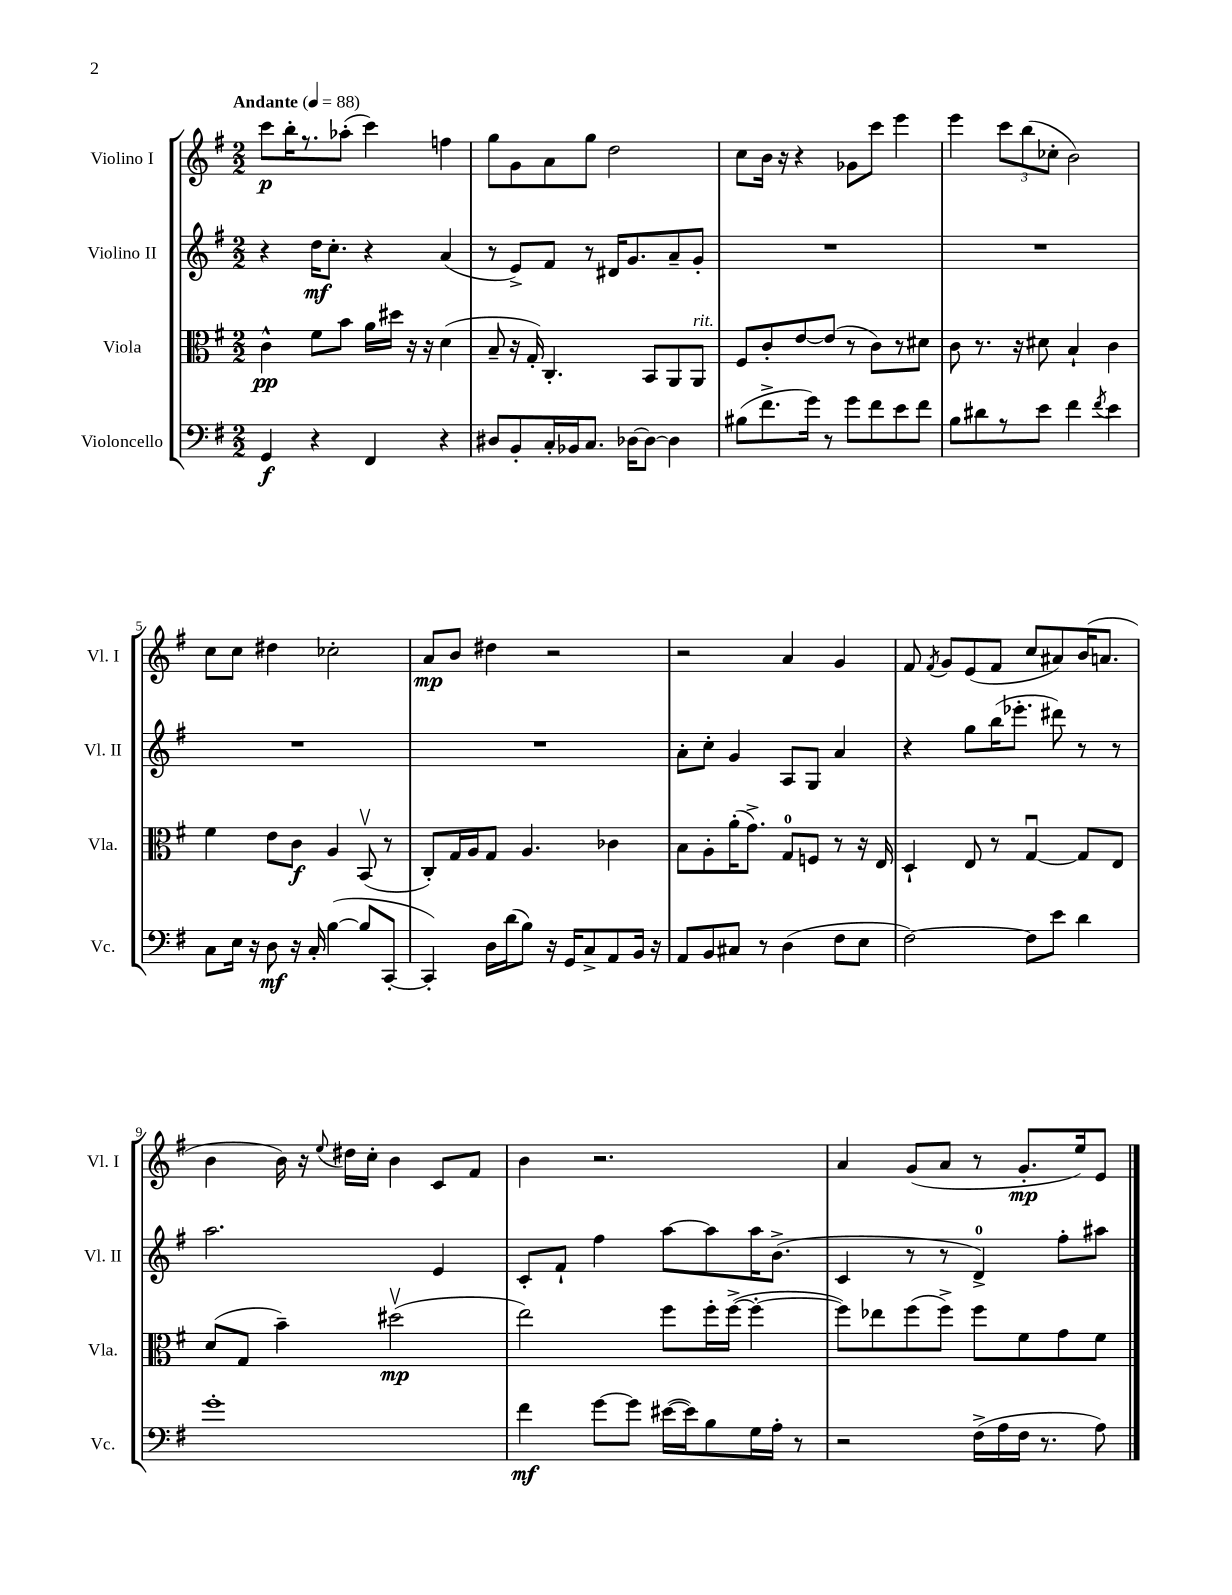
<<
\new StaffGroup <<
\new Staff = "s0" \with { instrumentName = "Violino I" shortInstrumentName = "Vl. I" } {
    \clef treble \key g \major \numericTimeSignature \time 2/2 \tempo "Andante" 4 = 88
    \autoBeamOff c'''8[\p b''16-. r8. aes''8]-.( c'''4) f''4 |
    g''8[ g'8 a'8 g''8] d''2 |
    c''8[ b'16] r16 r4 ges'8[ c'''8] e'''4 |
    e'''4 \tuplet 3/2 { c'''8[ b''8( ces''8]-. } b'2) |
    c''8[ c''8] dis''4 ces''2-. |
    a'8[\mp b'8] dis''4 r2 |
    r2 a'4 g'4 |
    fis'8 \acciaccatura { fis'8 } g'8[ e'8( fis'8] c''8[ ais'8) b'16( a'8.] |
    b'4 b'16) r16 \appoggiatura { e''8 } dis''16[ c''16]-. b'4 c'8[ fis'8] |
    b'4 r2. |
    a'4 g'8[( a'8] r8 g'8.[-.\mp e''16) e'8] \bar "|." |
}
\new Staff = "s1" \with { instrumentName = "Violino II" shortInstrumentName = "Vl. II" } {
    \clef treble \key g \major \numericTimeSignature \time 2/2
    \autoBeamOff r4 d''16[\mf c''8.]-. r4 a'4( |
    r8 e'8[->) fis'8] r8 dis'16[ g'8. a'8-- g'8]-. |
    R1 |
    R1 |
    R1 |
    R1 |
    a'8[-. c''8]-. g'4 a8[ g8] a'4 |
    r4 g''8[ b''16( ees'''8.]-. dis'''8) r8 r8 |
    a''2. e'4 |
    c'8[-. fis'8]-! fis''4 a''8[~ a''8 a''16 b'8.]->( |
    c'4 r8 r8 d'4-0->) fis''8[-. ais''8] \bar "|." |
}
\new Staff = "s2" \with { instrumentName = "Viola" shortInstrumentName = "Vla." } {
    \clef alto \key g \major \numericTimeSignature \time 2/2
    \autoBeamOff c'4-^\pp fis'8[ b'8] a'16[ dis''16] r16 r16 d'4( |
    b8-- r16 g16-.) c4.-. b,8[ a,8 a,8]^\markup { \italic "rit." } |
    fis8[ c'8-. e'8~ e'8]( r8 c'8[) r8 dis'8] |
    c'8 r8. r16 dis'8 b4-! c'4 |
    fis'4 e'8[ c'8]\f a4 b,8\upbow( r8 |
    c8[-.) g16 a16 g8] a4. ces'4 |
    b8[ a8-. a'16-.( g'8.]->) g8[-0 f8] r8 r16 e16 |
    d4-! e8 r8 g4~\downbow g8[ e8] |
    d'8[( g8] b'4--) dis''2\upbow\mp( |
    e''2) fis''8[ fis''16-. fis''16]~->( fis''4~-. |
    fis''8[) ees''8 fis''8( fis''8]->) fis''8[ fis'8 g'8 fis'8] \bar "|." |
}
\new Staff = "s3" \with { instrumentName = "Violoncello" shortInstrumentName = "Vc." } {
    \clef bass \key g \major \numericTimeSignature \time 2/2
    \autoBeamOff g,4\f r4 fis,4 r4 |
    dis8[ b,8-. c16-. bes,16 c8.] des16[~ des8]~ des4 |
    bis8[( fis'8.-> g'16]) r8 g'8[ fis'8 e'8 fis'8] |
    b8[ dis'8 r8 e'8] fis'4 \acciaccatura { fis'8 } e'4 |
    c8[ e16] r16 d8\mf r16 c16-. b4~( b8[ c,8]~-. |
    c,4-.) d16[ d'16( b8]) r16 g,16[ c8-> a,8 b,16] r16 |
    a,8[ b,8 cis8] r8 d4( fis8[ e8] |
    fis2~) fis8[ e'8] d'4 |
    g'1-. |
    fis'4\mf g'8[~ g'8] eis'16[~( eis'16) b8 g16 a16]-. r8 |
    r2 fis16[->( a16 fis16] r8. a8) \bar "|." |
}
>>
>>
